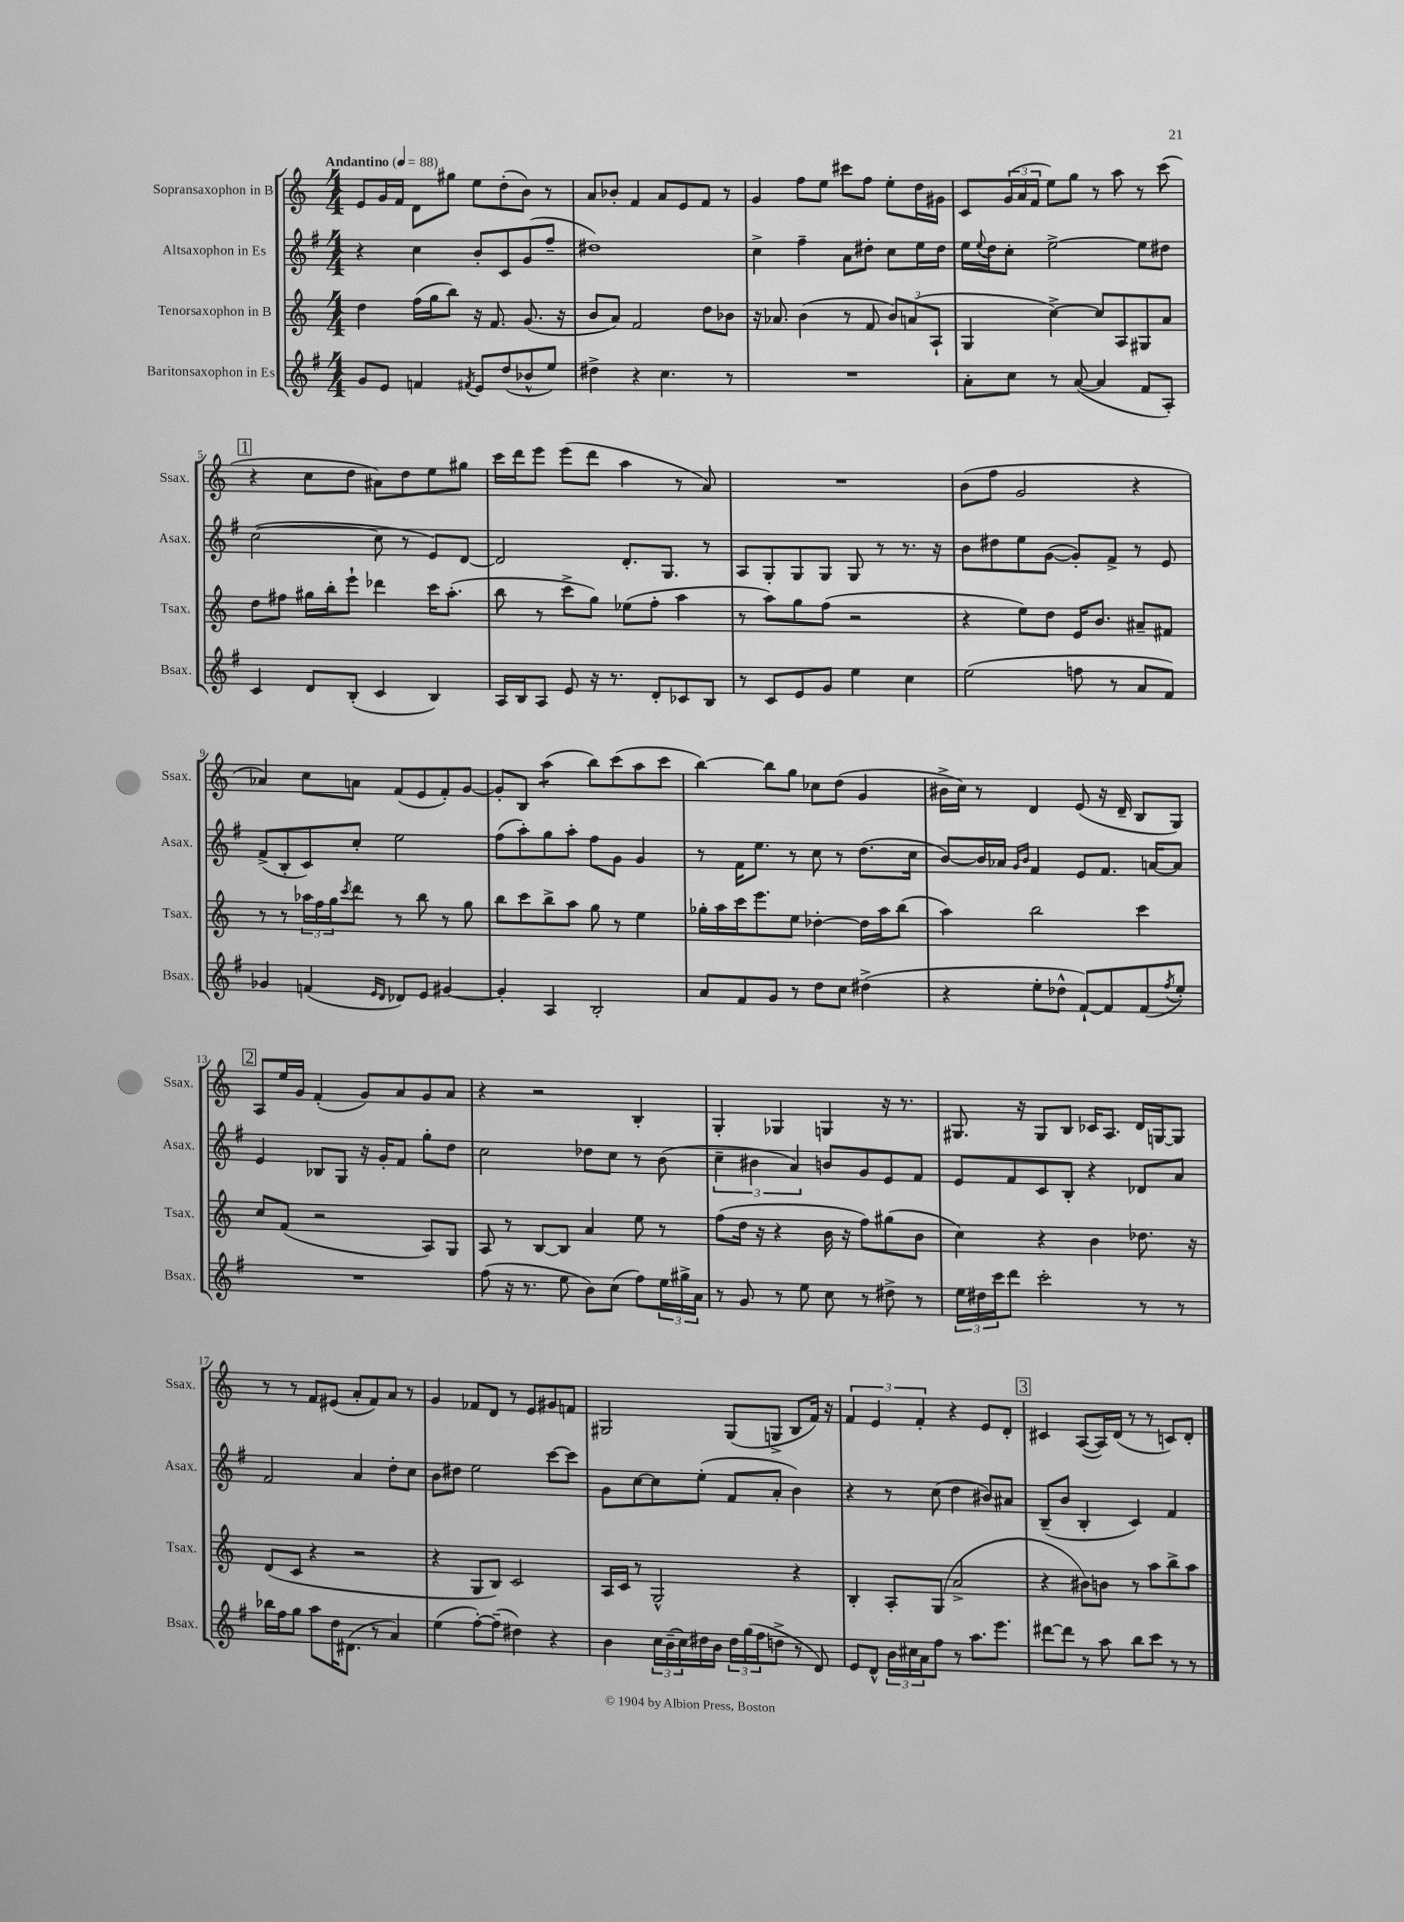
<<
\new StaffGroup <<
\new Staff = "s0" \with { instrumentName = "Sopransaxophon in B" shortInstrumentName = "Ssax." } {
    \clef treble \key c \major \numericTimeSignature \time 4/4 \tempo "Andantino" 4 = 88
    e'8 g'16 f'16 d'8 gis''8 e''8 d''8-.( b'8) r8 |
    a'8 bes'8-. f'4 a'8 e'8 f'8 r8 |
    g'4 f''8 e''8 cis'''8 f''8 e''8-. d''16 gis'16 |
    c'8 \tuplet 3/2 { g'16( a'16 f'16 } e''8) g''8 r8 a''8 r8 c'''8( |
    \mark \markup { \box "1" } r4 c''8 d''8 ais'8) d''8 e''8 gis''8 |
    c'''16 d'''16 e'''8 e'''8( d'''8 a''4 r8 a'8) |
    R1 |
    b'8( f''8 g'2 r4 |
    aes'4) c''8 a'8 f'8( e'8 f'8-.) g'8~ |
    g'8-. b8 a''4:8( b''8) c'''8( a''8 c'''8 |
    b''4~) b''8 g''8 ces''8 d''8( g'4 |
    bis'16-> c''16) r8 d'4 e'8( r16 d'16-- b8 g8) |
    \mark \markup { \box "2" } a8 e''16 g'16 f'4-.( g'8) a'8 g'8 a'8 |
    r4 r2 b4-. |
    g4-. ges4 g4 r16 r8. |
    gis8. r16 gis8 b8 ces'16 a8. d'16 g16~ g8 |
    r8 r8 f'8 eis'8( a'8-. f'8) a'8 r8 |
    g'4 fes'8 d'8 r8 e'8 gis'8 f'8 |
    gis2 gis8( g8-> b8 f'16) r16 |
    \tuplet 3/2 { f'4 e'4 f'4-. } r4 e'8 d'8-. |
    \mark \markup { \box "3" } cis'4 a8~( a16) d'16( r8 r8 c'8) d'8-. \bar "|." |
}
\new Staff = "s1" \with { instrumentName = "Altsaxophon in Es" shortInstrumentName = "Asax." } {
    \clef treble \key g \major \numericTimeSignature \time 4/4
    r4 c''4 b'8-. c'8 g'8( fis''8-- |
    dis''1) |
    c''4-> fis''4-- a'8 dis''8-. c''8 e''16 dis''16 |
    e''16 \appoggiatura { e''8 } d''16 c''8-. e''2~-> e''8 dis''8 |
    \mark \markup { \box "1" } c''2~( c''8 r8 e'8) d'8~ |
    d'2 d'8.-. g8. r8 |
    a8 g8-. g8 g8 g8 r8 r8. r16 |
    b'8 dis''8 e''8 g'8~( g'8-.) fis'8-> r8 e'8 |
    fis'8->( b8-. c'8) c''8-. e''2 |
    fis''8( a''8-.) g''8 a''8-. fis''8 g'8 g'4 |
    r8 fis'16 e''8. r8 c''8 r8 d''8.( c''16 |
    b'8~) b'16 aes'16 \grace { g'16 b'16 } fis'4 e'8 fis'8. a'16~ a'8 |
    \mark \markup { \box "2" } e'4 bes8 g8 r16 g'16-. fis'8 g''8-. d''8 |
    c''2 des''8 c''8 r8 b'8( |
    \tuplet 3/2 { c''4-- bis'4 a'4) } b'8 g'8 e'8 fis'8 |
    e'8 fis'8 c'8 b8-. r4 des'8 a'8 |
    fis'2 a'4 d''8-. c''8 |
    b'8 dis''8 e''2 c'''8~ c'''8 |
    g'8 c''8~ c''8 e''8-.( fis'8 a'8-. b'4) |
    r4 r8 c''8( d''4 bis'8) ais'8 |
    \mark \markup { \box "3" } b8--( b'8 b4-. c'4) fis'4 \bar "|." |
}
\new Staff = "s2" \with { instrumentName = "Tenorsaxophon in B" shortInstrumentName = "Tsax." } {
    \clef treble \key c \major \numericTimeSignature \time 4/4
    d''4 f''16( g''16 b''8) r16 f'8. g'8.( r16 |
    b'8 a'8) f'2 d''8 bes'8 |
    r16 aes'8. b'4( r8 f'8 \tuplet 3/2 { b'8) a'8( a8-! } |
    g4 c''4~->) c''8 a8 gis8 a'8 |
    \mark \markup { \box "1" } d''8 fis''8 gis''16 b''16-. e'''8-! des'''4 c'''16 a''8.-.( |
    b''8 r8 c'''8-> g''8) ees''8( f''8-. a''4 |
    r8 a''8) g''8 f''8( r2 |
    r4 e''8) d''8 e'16 b'8. ais'8-- fis'8 |
    r8 r8 \tuplet 3/2 { aes''16 f''16 g''16 } \acciaccatura { c'''8 } d'''8 r8 b''8 r8 g''8 |
    b''8 c'''8 b''8-> a''8 g''8 r8 e''4 |
    ges''16-. a''16 c'''16 e'''8. e''8 des''4~-. des''16 a''16 b''8( |
    a''4) b''2 c'''4 |
    \mark \markup { \box "2" } c''8 f'8( r2 a8) g8 |
    a8 r8 b8~ b8 a'4 e''8 r8 |
    f''8( d''16 r16 r4 b'16 r16 f''8) gis''8( b'8 |
    c''4) r4 b'4 des''8. r16 |
    d'8( c'8 r4 r2 |
    r4 g8 b8) c'2 |
    a16 c'16 r8 g2-^ r4 |
    b4-. a8-. g8( a'2-> |
    \mark \markup { \box "3" } r4 bis'8) b'8 r8 a''8 b''8-> a''8 \bar "|." |
}
\new Staff = "s3" \with { instrumentName = "Baritonsaxophon in Es" shortInstrumentName = "Bsax." } {
    \clef treble \key g \major \numericTimeSignature \time 4/4
    g'8 e'8 f'4 \acciaccatura { fis'8 } e'8 d''8( bes'8-^ e''8) |
    dis''4-> r4 c''4. r8 |
    R1 |
    a'8-. c''8 r8 a'8~( a'4 fis'8 a8-.) |
    \mark \markup { \box "1" } c'4 d'8 b8-.( c'4 b4) |
    a16 b16 a8 e'8 r16 r8. d'8-. ces'8 b8 |
    r8 c'8 e'8 g'8 e''4 c''4 |
    e''2( f''8 r8 a'8 fis'8) |
    ges'4 f'4( \grace { e'16 d'16 } des'8) e'8 gis'4~ |
    gis'4-. a4 b2-. |
    a'8 fis'8 g'8 r8 d''8 c''8 dis''4->( |
    r4 e''8-. des''8-^ fis'8~-!) fis'8 fis'8( \acciaccatura { fis''8 } e''8-.) |
    \mark \markup { \box "2" } R1 |
    fis''8( r16 r8. e''8 b'8) c''8( fis''8) \tuplet 3/2 { e''16 gis''16-> a'16 } |
    r8 g'8 r8 e''8 c''8 r8 dis''8-> r8 |
    \tuplet 3/2 { e''16 dis''16 c'''16 } d'''8 c'''2-. r8 r8 |
    bes''16 fis''16 g''8 a''8 d''16 dis'8.( r8 a'4) |
    e''4( fis''8~-.) fis''8--( dis''4) r4 |
    b'4 \tuplet 3/2 { c''16 b'16--( c''16) } dis''16 b'16 \tuplet 3/2 { dis''16 g''16( fis''16 } d''8-> r8 d'8) |
    e'8 d'8-^ \tuplet 3/2 { b'16 cis''16 a'16 } fis''8 r8 a''8. e'''8. |
    \mark \markup { \box "3" } dis'''8~ dis'''8 r8 a''8 b''8 c'''8 r8 r8 \bar "|." |
}
>>
>>
